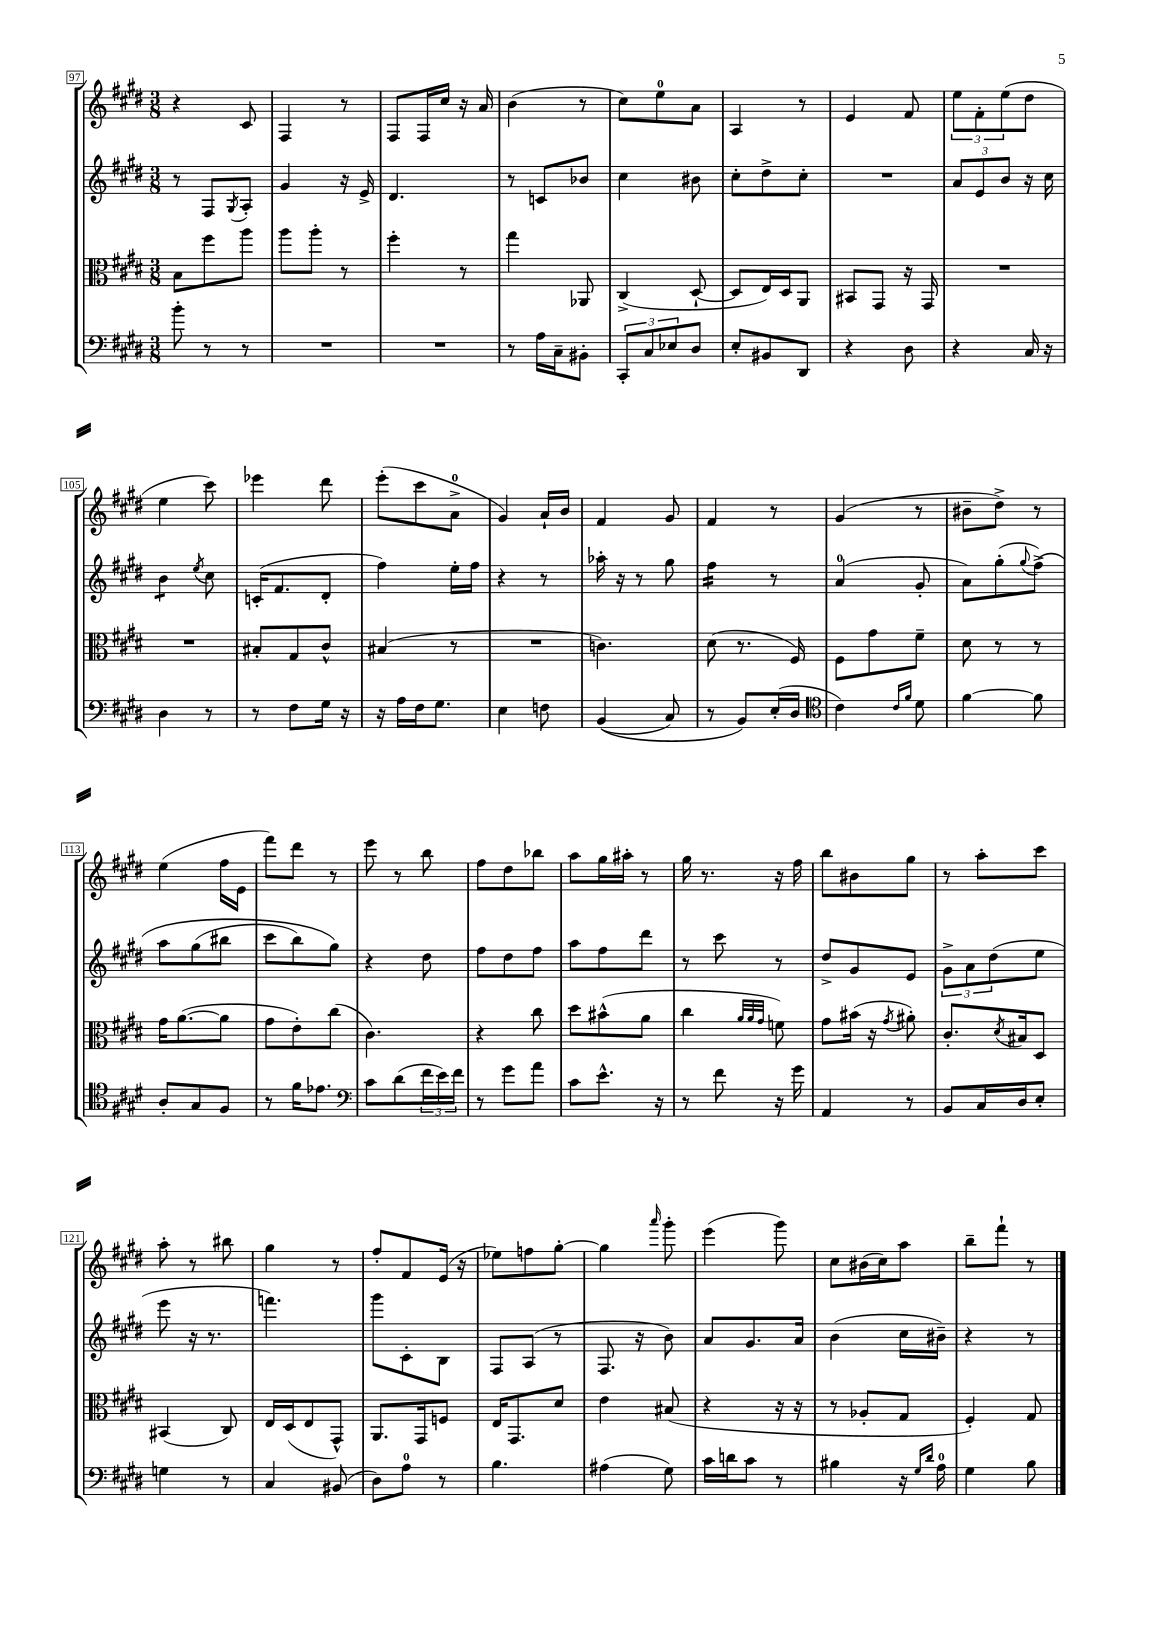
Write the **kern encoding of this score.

**kern	**kern	**kern	**kern
*staff4	*staff3	*staff2	*staff1
*clefF4	*clefC3	*clefG2	*clefG2
*k[f#c#g#d#]	*k[f#c#g#d#]	*k[f#c#g#d#]	*k[f#c#g#d#]
*M3/8	*M3/8	*M3/8	*M3/8
8b'	8B	8r	4r
8r	8ff#	8F#	.
.	.	8qG#	.
8r	8aa	8A'	8c#
=	=	=	=
4.r	8aa	4g#	4F#
.	8aa'	.	.
.	8r	16r	8r
.	.	16e^	.
=	=	=	=
4.r	4ff#'	4.d#	8F#
.	.	.	16F#
.	.	.	16cc#
.	8r	.	16r
.	.	.	16a
=	=	=	=
8r	4gg#	8r	(4b
16A	.	8c	.
16C#~	.	.	.
8BB#'	8AA-	8b-	8r
=	=	=	=
12CC#'	(4C#^	4cc#	8cc#)
12C#	.	.	.
.	.	.	8ee
12E-	.	.	.
8D#	[8D#`	8b#	8a
=	=	=	=
8E'	8D#]	8cc#'	4A
8BB#	16E)	8dd#^	.
.	16D#	.	.
8DD#	8AA	8cc#'	8r
=	=	=	=
4r	8BB#	4.r	4e
.	8GG#	.	.
8D#	16r	.	8f#
.	16GG#	.	.
=	=	=	=
4r	4.r	12a	12ee
.	.	12e	12f#'
.	.	12b	(12ee
16C#	.	16r	8dd#
16r	.	16cc#	.
=	=	=	=
4D#	4.r	4b	4ee
.	.	8qee	.
8r	.	8cc#	8ccc#)
=	=	=	=
8r	8B#'	(16c'	4eee-
.	.	8.f#	.
8F#	8G#	.	.
16G#	8c#^^	8d#'	8ddd#
16r	.	.	.
=	=	=	=
16r	(4B#	4ff#)	(8eee'
16A	.	.	.
16F#	.	.	8ccc#
8.G#	.	.	.
.	8r	16ee'	8a^
.	.	16ff#	.
=	=	=	=
4E	4.r	4r	4g#)
8F	.	8r	16a`
.	.	.	16b
=	=	=	=
&((4BB	4.c)	16aa-'	4f#
.	.	16r	.
.	.	8r	.
8C#)	.	8gg#	8g#
=	=	=	=
8r	(8d#	4ff#	4f#
8BB&)	8.r	.	.
(16E'	.	8r	8r
16D#	16F#)	.	.
=	=	=	=
*clefC4	*	*	*
4c#)	8F#	(4a	(4g#
.	8g#	.	.
16qqc#	.	.	.
16qqf#	.	.	.
8d#	8f#~	8g#'	8r
=	=	=	=
[4f#	8d#	8a)	8b#~
.	8r	(8gg#'	8dd#^)
.	.	8qqgg#	.
8f#]	8r	&(8ff#^)	8r
=	=	=	=
8A'	16g#	8aa	(4ee
.	([8.a	.	.
8G#	.	(8gg#	.
8F#	8a]	8bb#	16ff#
.	.	.	16e
=	=	=	=
8r	8g#	8ccc#	8fff#)
16f#	8e')	8bb)	8ddd#
8.e-	.	.	.
.	(8cc#	8gg#&)	8r
=	=	=	=
*clefF4	*	*	*
8c#	4.c#)	4r	8eee
(8d#	.	.	8r
24f#	.	8dd#	8bb
24e)	.	.	.
24f#	.	.	.
=	=	=	=
8r	4r	8ff#	8ff#
8g#	.	8dd#	8dd#
8a	8cc#	8ff#	8bb-
=	=	=	=
8c#	8dd#	8aa	8aa
8.e^^	(8b#^^	8ff#	16gg#
.	.	.	16aa#'
.	8a	8ddd#	8r
16r	.	.	.
=	=	=	=
8r	4cc#	8r	16gg#
.	.	.	8.r
8f#	.	8ccc#	.
.	32qqa	.	.
.	32qqa	.	.
.	32qqg#	.	.
16r	8f)	8r	16r
16g#	.	.	16ff#
=	=	=	=
4AA	8g#	8dd#^	8bb
.	(16b#	8g#	8b#
.	16r	.	.
.	8qg#	.	.
8r	8a#')	8e	8gg#
=	=	=	=
8BB	8.c#'	12g#^	8r
.	.	12a	.
16C#	.	.	8aa'
.	.	(12dd#	.
.	8qd#	.	.
16D#	16B#	.	.
8E'	8D#	8ee	8ccc#
=	=	=	=
4G	(4BB#	8eee	8aa'
.	.	16r	8r
.	.	8.r	.
8r	8C#)	.	8bb#
=	=	=	=
4C#	16E	4.fff)	4gg#
.	(16D#	.	.
.	8E	.	.
(8BB#	8GG#^^)	.	8r
=	=	=	=
8D#)	8.AA	8ggg#	8ff#'
8A	.	8c#'	8f#
.	16GG#	.	.
8r	8F	8B	(16e
.	.	.	16r
=	=	=	=
4.B	16E	8F#	8ee-)
.	8.GG#	.	.
.	.	(8A	8ff
.	8d#	8r	[8gg#'
=	=	=	=
(4A#	4e	8.F#	4gg#]
.	.	16r	.
.	.	.	16qqaaa
8G#)	(8B#	8b)	8ggg#'
=	=	=	=
16c#	4r	8a	(4eee
16d	.	.	.
8c#	.	8.g#	.
8r	16r	.	8ggg#)
.	16r	16a	.
=	=	=	=
4B#	8r	(4b	8cc#
.	8A-'	.	(16b#
.	.	.	16cc#)
16r	8G#	16cc#	8aa
16qqG#	.	.	.
16qqd#	.	.	.
16A	.	16b#~)	.
=	=	=	=
4G#	4F#')	4r	8bb~
.	.	.	8fff#`
8B	8G#	8r	8r
==	==	==	==
*-	*-	*-	*-
